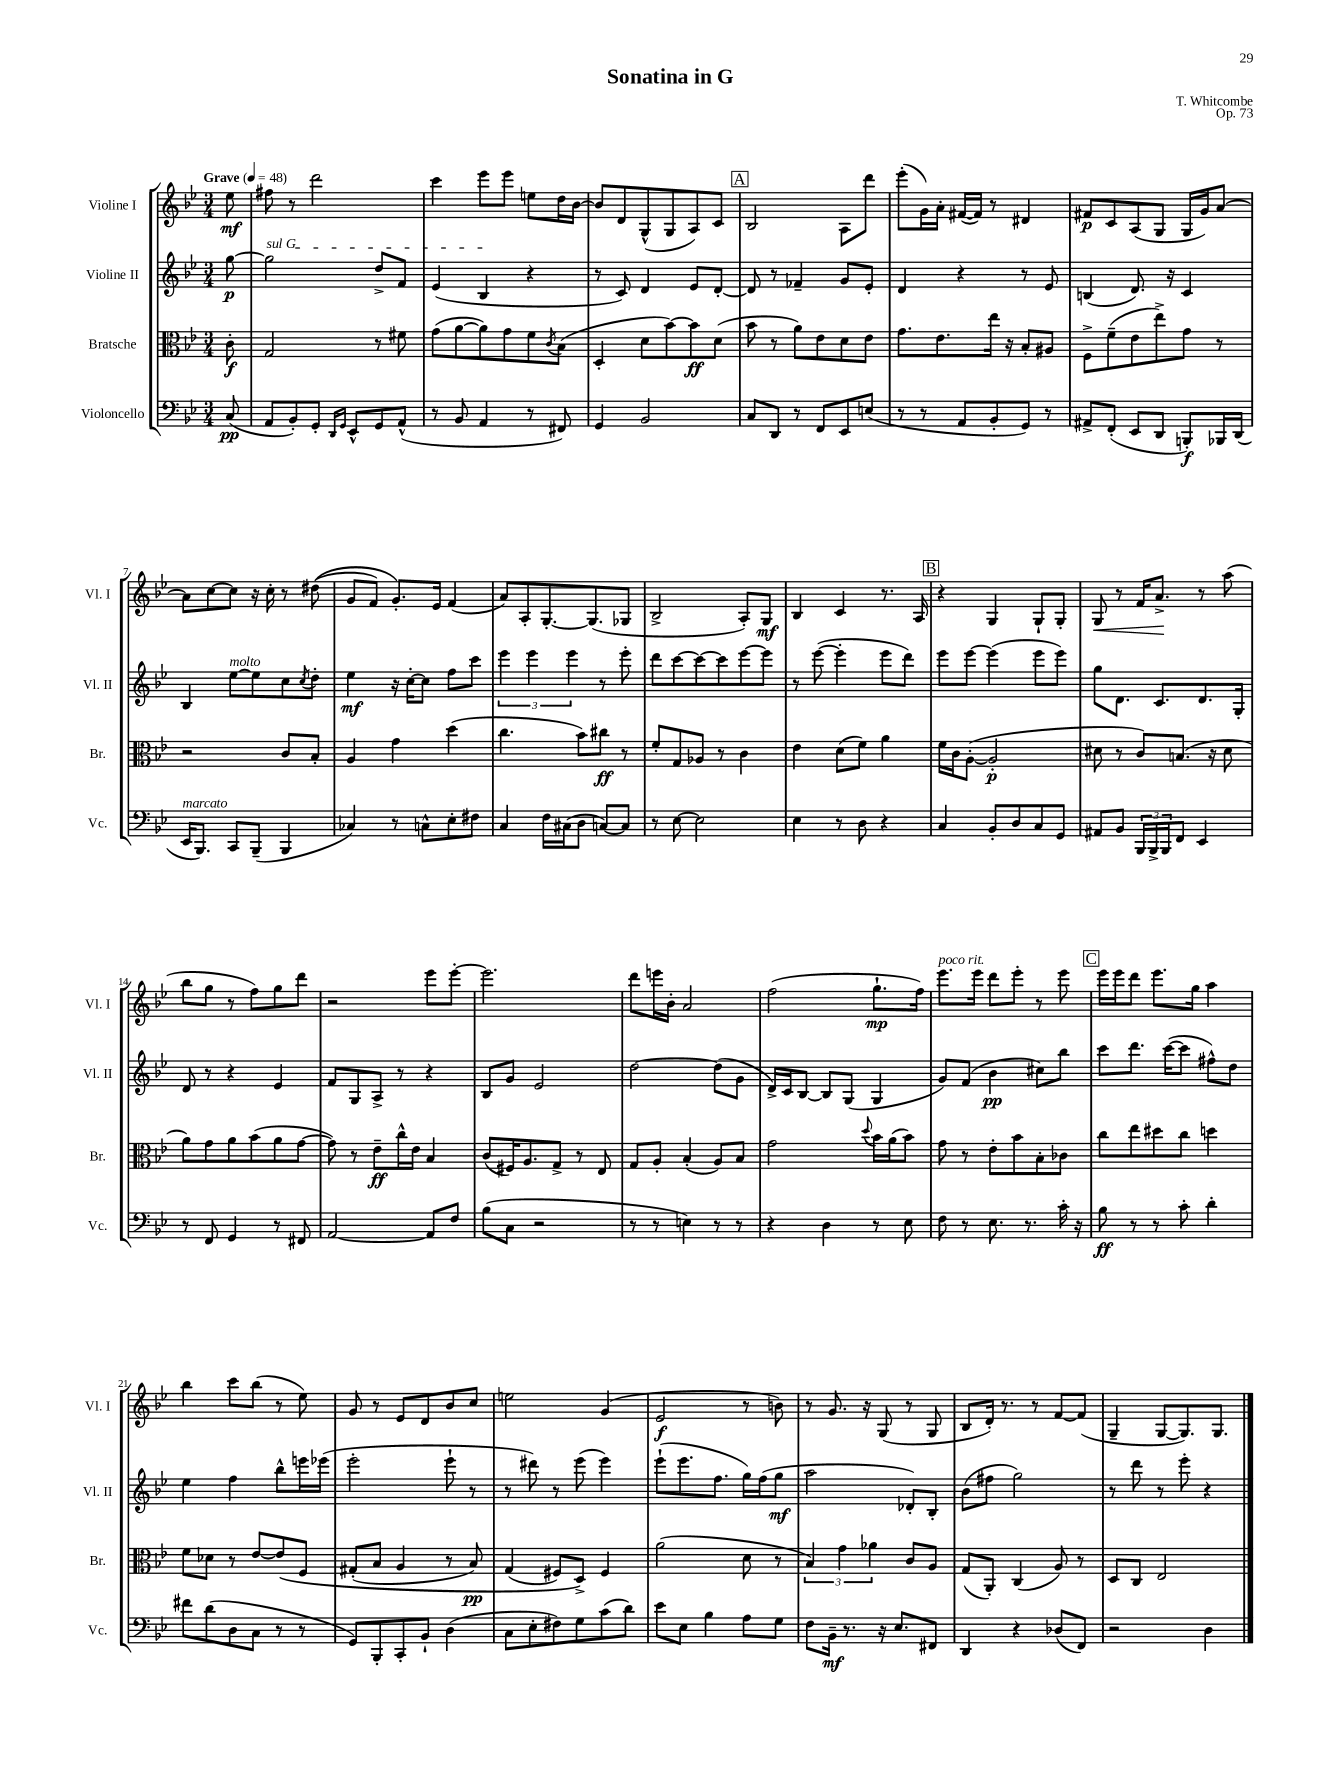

**kern	**kern	**kern	**kern
*staff4	*staff3	*staff2	*staff1
*clefF4	*clefC3	*clefG2	*clefG2
*k[b-e-]	*k[b-e-]	*k[b-e-]	*k[b-e-]
*M3/4	*M3/4	*M3/4	*M3/4
*MM48	*MM48	*MM48	*MM48
(8C	8c'	[8gg	8ee-
=	=	=	=
8AA	2G	2gg]	8ff#
8BB-')	.	.	8r
8GG'	.	.	2ddd
16qqDD	.	.	.
16qqGG	.	.	.
8EE-^^	.	.	.
8GG	8r	8dd^	.
(8AA^^	8f#	8f	.
=	=	=	=
8r	(8g	(4e-	4ccc
8BB-	[8a	.	.
4AA	8a])	4B-	8eee-
.	8g	.	8eee-
8r	8f	4r	8ee
.	8qc	.	.
8FF#)	(8B-	.	16dd
.	.	.	[16b-
=	=	=	=
4GG	4D'	8r	8b-]
.	.	8c)	8d
2BB-	8d	4d	(8G^^
.	[8b-)	.	8G
.	8b-]	8e-	8A)
.	(8d	[8d'	8c
=	=	=	=
8C	8b-	8d]	2B-
8DD	8r	8r	.
8r	8a)	4f-~	.
8FF	8e-	.	.
8EE-	8d	8g	8A
(8E	8e-	8e-'	8ddd
=	=	=	=
8r	8.g	4d	(8eee-'
8r	.	.	16g)
.	8.e-	.	16a'
8AA	.	4r	([16f#
.	.	.	16f#])
8BB-'	16ee-	.	8r
.	16r	.	.
8GG)	8B-'	8r	4d#
8r	8A#	8e-	.
=	=	=	=
8AA#^	8F^	(4B	8f#
(8FF'	(8f~	.	8c
8EE-	8e-	8.d)	(8A
8DD	8ee-^)	.	8G
.	.	16r	.
8BBB')	8g	4c	16G
.	.	.	16g)
16BBB-	8r	.	[8a
(16DD	.	.	.
=	=	=	=
16EE-	2r	4B-	8a]
8.BBB-)	.	.	.
.	.	.	[8cc
8CC	.	[8ee-	8cc]
(8BBB-~	.	8ee-]	16r
.	.	.	16cc'
4BBB-	8c	8cc	8r
.	.	8qcc	.
.	8B-'	8dd'	&((8dd#
=	=	=	=
4C-)	4A	4ee-	8g
.	.	.	8f)
8r	4g	16r	8.g'&)
.	.	[16cc'	.
8C^^	.	8cc]	.
.	.	.	16e-
8E-'	(4dd	8ff	(4f
8F#	.	8ccc	.
=	=	=	=
4C	4.cc	6eee-	8a)
.	.	.	8A'
.	.	6eee-	.
16F	.	.	[8.G'
(16C#	.	.	.
.	.	6eee-	.
8D	8b-)	.	.
.	.	.	(8.G]
[8C)	8cc#	8r	.
8C]	8r	8eee-'	8G-
=	=	=	=
8r	8f'	8ddd	2B-^
[8E-	8G	[8ccc	.
2E-]	8A-	8ccc_	.
.	8r	8ccc]	.
.	4c	[8eee-	8A')
.	.	8eee-]	8G
=	=	=	=
4E-	4e-	8r	4B-
.	.	([8eee-	.
8r	(8d	4eee-']	4c
8D	8f)	.	.
4r	4a	8eee-	8.r
.	.	8ddd)	.
.	.	.	16A
=	=	=	=
4C	16f	8eee-	4r
.	16c	.	.
.	([8A'	[8eee-	.
8BB-'	2A']	(4eee-]	4G
8D	.	.	.
8C	.	8eee-	8G`
8GG	.	8eee-)	8G'
=	=	=	=
8AA#	8d#	8gg	8G
8BB-	8r	8.d	8r
24BBB-	8c)	.	16f
24BBB-^	.	.	.
.	.	8.c	8.a^
24BBB-	.	.	.
8FF	(8.B	.	.
4EE-	.	8.d	8r
.	16r	.	.
.	8d#	.	(8aa
.	.	16G'	.
=	=	=	=
8r	8a)	8d	8bb-
8FF	8g	8r	8gg
4GG	8a	4r	8r
.	(8b-	.	8ff)
8r	8a	4e-	8gg
8FF#	[8g	.	8ddd
=	=	=	=
[2AA	8g])	8f	2r
.	8r	8G	.
.	8e-~	8A^	.
.	16cc^^	8r	.
.	16e-	.	.
8AA]	4B-	4r	8eee-
8F	.	.	[8eee-'
=	=	=	=
(8B-	(8c	8B-	2.eee-]
8C	16F#)	8g	.
.	8.A	.	.
2r	.	2e-	.
.	8G^	.	.
.	8r	.	.
.	8E-	.	.
=	=	=	=
8r	8G	[2dd	8ddd
8r	8A'	.	16eee
.	.	.	16b-'
4E)	(4B-'	.	2a
8r	8A)	(8dd]	.
8r	8B-	8g	.
=	=	=	=
4r	2g	16d^)	(2ff
.	.	16c	.
.	.	[8B-	.
4D	.	8B-]	.
.	.	(8G	.
.	8qqdd	.	.
8r	16b-	4G	8.gg`
.	(16a	.	.
8E-	8b-)	.	.
.	.	.	16ff)
=	=	=	=
8F	8g	8g)	8.eee-
8r	8r	(8f	.
.	.	.	16eee-
8.E-	8e-'	4b-	8ddd
.	8b-	.	8eee-'
8.r	.	.	.
.	8B-'	8cc#)	8r
16c'	8c-	8bb-	8eee-
16r	.	.	.
=	=	=	=
8B-	8cc	8ccc	16eee-
.	.	.	16eee-
8r	8ee-	8.ddd	8ddd
8r	8dd#	.	8.eee-
.	.	([16ccc	.
8c'	8cc	8ccc]	.
.	.	.	16gg
4d'	4dd	8ff#^^)	4aa
.	.	8dd	.
=	=	=	=
8f#	8f	4ee-	4bb-
(8d	8d-	.	.
8D	8r	4ff	8ccc
8C	[8e-	.	(8bb-
8r	&(8e-]	8bb-^^	8r
8r	8F	16eee	8ee-)
.	.	(16eee-	.
=	=	=	=
8GG)	(8G#'	2eee-'	8g
8BBB-'	8B-	.	8r
8CC'	4A	.	8e-
8BB-`	.	.	8d
(4D	8r	8eee-`	8b-
.	8B-)	8r	8cc
=	=	=	=
8C	(4G	8r	2ee
8E-'	.	8ddd#)	.
8F#)	8F#)	8r	.
8G	8D^&)	(8eee-	.
(8c	4F#	4eee-)	(4g
8d)	.	.	.
=	=	=	=
8e-	(2a	(8eee-`	2e-
8E-	.	8.eee-	.
4B-	.	.	.
.	.	8.ff	.
8A	8d	16gg)	8r
.	.	(16ff	.
8G	8r	8gg	8b)
=	=	=	=
8F	6B-)	2aa	8r
16BB-~	.	.	8.g
.	6g	.	.
8.r	.	.	.
.	.	.	16r
.	6a-	.	.
16r	.	.	(8G
8.E-	.	.	.
.	8c	8d-')	8r
8FF#	8A	8B-'	8G
=	=	=	=
4DD	(8G	(8b-	8B-
.	8AA')	8ff#	16d')
.	.	.	8.r
4r	(4C	2gg)	.
.	.	.	8r
(8D-	8A)	.	[8f
8FF)	8r	.	(8f]
=	=	=	=
2r	8D	8r	4G~
.	8C	8ddd	.
.	2E-	8r	[8G
.	.	8eee-'	8.G])
4D	.	4r	.
.	.	.	8.G
==	==	==	==
*-	*-	*-	*-
